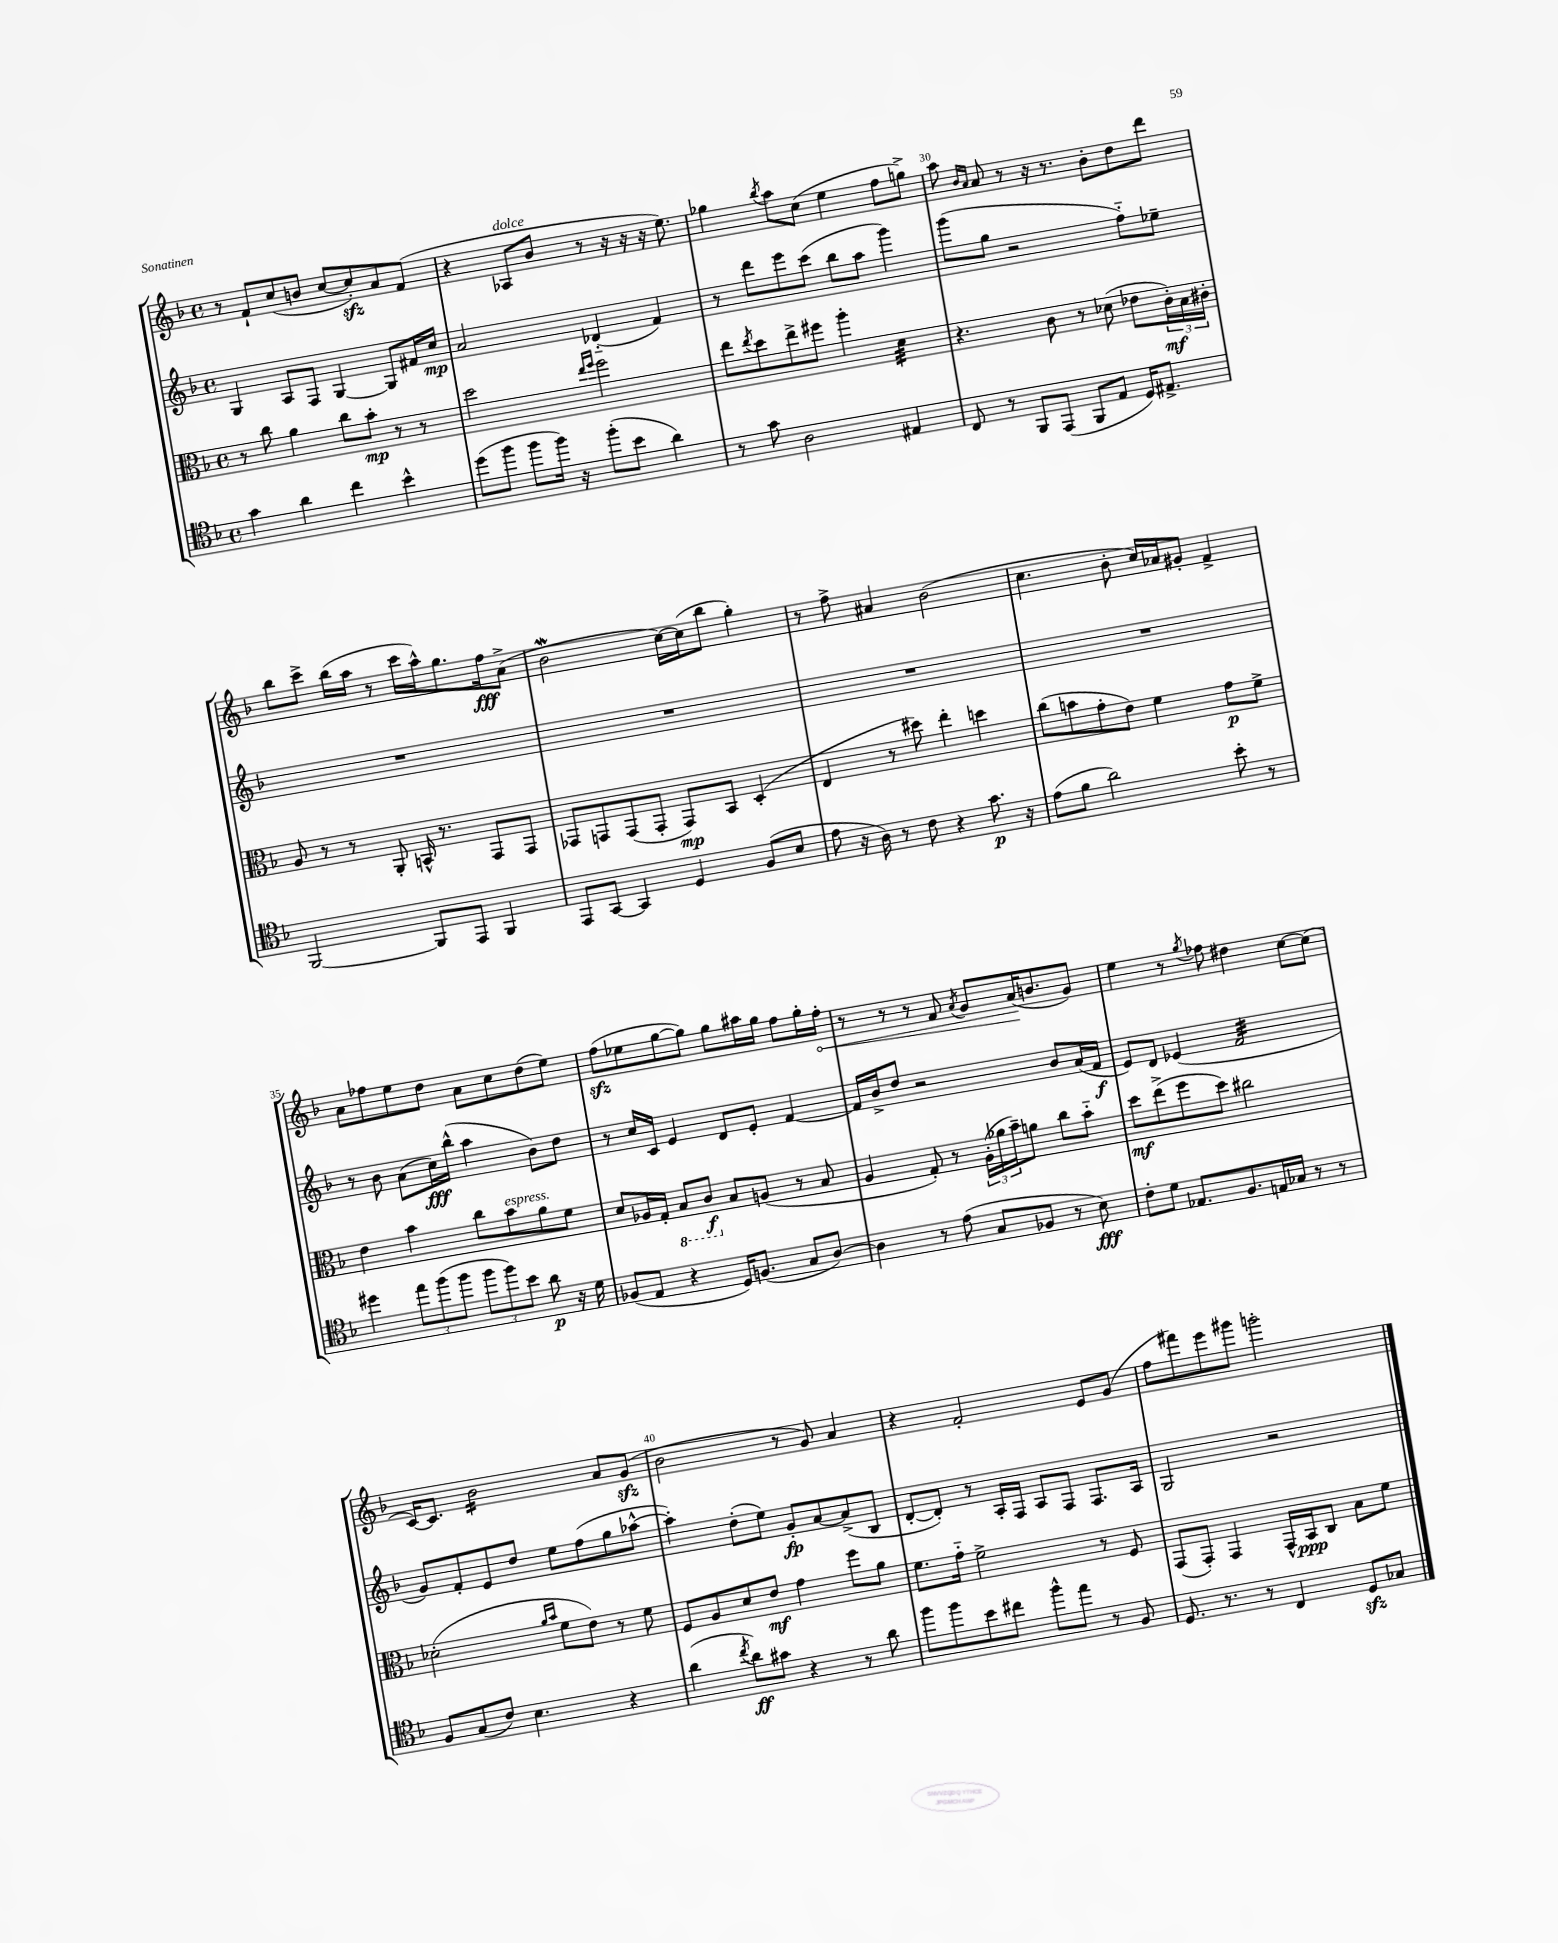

**kern	**dynam	**kern	**dynam	**kern	**dynam	**kern	**dynam
*part4	*part4	*part3	*part3	*part2	*part2	*part1	*part1
*staff4	*staff4	*staff3	*staff3	*staff2	*staff2	*staff1	*staff1
*clefC4	*	*clefC3	*	*clefG2	*	*clefG2	*
*k[b-]	*	*k[b-]	*	*k[b-]	*	*k[b-]	*
*M4/4	*	*M4/4	*	*M4/4	*	*M4/4	*
*met(c)	*	*met(c)	*	*met(c)	*	*met(c)	*
=27	=27	=27	=27	=27	=27	=27	=27
4g\	.	8r	.	4G/	.	8r	.
.	.	8cc\	.	.	.	8f`/L	.
4a\	.	4a\	.	8A/L	.	(8cc/	.
.	.	.	.	8F/J	.	8bn/J	.
4cc\	.	8cc\L	.	[4G/	.	[8cc/L	.
.	.	8b-'\J	mp	.	.	8cczz'/])	.
4b-^^\	.	8r	.	8G/L]	.	8a/	.
.	.	8r	.	16f#X/L	.	(8f/J	.
.	.	.	.	16cc/JJ	mp	.	.
=28	=28	=28	=28	=28	=28	=28	=28
(8dd\L	.	2dd\	.	2a/	.	4r	.
8ff\J	.	.	.	.	.	.	.
!	!	!	!	!	!	!LO:TX:a:i:t=dolce	!
8ff\L	.	.	.	.	.	8A-X/L	.
16ff\Jk)	.	.	.	.	.	8b-/J	.
16r	.	.	.	.	.	.	.
.	.	16qqee/LL	.	.	.	.	.
.	.	16qqff/JJ	.	.	.	.	.
(8ff'\L	.	2ff\	.	(4d-X/	.	8r	.
8b-\J	.	.	.	.	.	16r	.
.	.	.	.	.	.	16r	.
4a\)	.	.	.	4f/)	.	16r	.
.	.	.	.	.	.	8.ee\)	.
=29	=29	=29	=29	=29	=29	=29	=29
8r	.	8ee\L	.	8r	.	4gg-X\	.
.	.	8qee/	.	.	.	.	.
8g\	.	8dd\	.	8ddd\L	.	.	.
.	.	.	.	.	.	8qbb-/	.
2A\	.	8ee^\	.	8eee\	.	8aa\L	.
.	.	8ff#X\J	.	(8ccc\J	.	(8cc\J	.
.	.	4aa'\	.	8bb-\L	.	4ee\	.
.	.	.	.	8aa\J	.	.	.
*	*	*tremolo	*	*	*	*	*
4E#X/	.	32d\LLL	.	4ggg\)	.	8ff\L	.
.	.	32d\	.	.	.	.	.
.	.	32d\	.	.	.	.	.
.	.	32d\	.	.	.	.	.
.	.	32d\	.	.	.	8ggn^\J)	.
.	.	32d\	.	.	.	.	.
.	.	32d\	.	.	.	.	.
.	.	32d\JJJ	.	.	.	.	.
*	*	*Xtremolo	*	*	*	*	*
=30	=30	=30	=30	=30	=30	=30	=30
8C/	.	4.r	.	(8ggg\L	.	8aa\	.
.	.	.	.	.	.	16qqb-/LL	.
.	.	.	.	.	.	16qqa/JJ	.
8r	.	.	.	8gg\J	.	8a/	.
8FF/L	.	.	.	2r	.	8r	.
(8EE/J	.	8c\	.	.	.	16r	.
.	.	.	.	.	.	8.r	.
8FF/L	.	8r	.	.	.	.	.
8E/J	.	(8d-X\	.	.	.	8b-'\L	.
16D/KL)	.	8e-X\L	.	8ff\L)	.	8dd\	.
8.E#X^/J	.	.	.	.	.	.	.
.	.	24c'\L)	mf	8ee-X~\J	.	8ddd\J	.
.	.	24B-\	.	.	.	.	.
.	.	24c#X'\JJ	.	.	.	.	.
!!LO:LB:g=z
=31	=31	=31	=31	=31	=31	=31	=31
[2FF/	.	8A/	.	1r	.	8bb-\L	.
.	.	8r	.	.	.	8ccc^\J	.
.	.	8r	.	.	.	(16bb-\LL	.
.	.	.	.	.	.	16aa\JJ	.
.	.	8AA'/	.	.	.	8r	.
8FF/L]	.	16BBn^^/	.	.	.	16ccc\LL	.
.	.	8.r	.	.	.	16aa^^\J)	.
8EE/J	.	.	.	.	.	8.gg\	.
4FF/	.	8GG/L	.	.	.	.	.
.	.	.	.	.	.	16ff\k	fff
.	.	8GG/J	.	.	.	(8a^\J	.
=32	=32	=32	=32	=32	=32	=32	=32
8EE/L	.	8GG-X/L	.	1r	.	2b-w\	.
[8GG/J	.	8GGn/	.	.	.	.	.
4GG/]	.	(8GG/	.	.	.	.	.
.	.	8GG'/J	.	.	.	.	.
4D/	.	8GG/L)	mp	.	.	[16cc\LL)	.
.	.	.	.	.	.	(16cc\J]	.
.	.	8BB-/J	.	.	.	8bb-\J	.
(8F/L	.	(4D'/	.	.	.	4gg'\)	.
8B-/J	.	.	.	.	.	.	.
=33	=33	=33	=33	=33	=33	=33	=33
8e\	.	4E/	.	1r	.	8r	.
16r	.	.	.	.	.	8ff^\	.
16A\)	.	.	.	.	.	.	.
8r	.	8r	.	.	.	4a#X/	.
8c\	.	8dd#X\)	.	.	.	.	.
4r	.	4ee'\	.	.	.	(2b-\	.
8.g\	p	4ddn\	.	.	.	.	.
16r	.	.	.	.	.	.	.
=34	=34	=34	=34	=34	=34	=34	=34
(8e\L	.	(8cc\L	.	1r	.	4.cc\	.
8f\J	.	8bn\	.	.	.	.	.
2a\)	.	8g'\	.	.	.	.	.
.	.	8e\J)	.	.	.	8b-'\	.
.	.	4f\	.	.	.	16cc/LL)	.
.	.	.	.	.	.	16a-X/J	.
.	.	.	.	.	.	8g#X'/J	.
8b-'\	.	8g\L	p	.	.	4f^/	.
8r	.	8f^\J	.	.	.	.	.
!!LO:LB:g=z
=35	=35	=35	=35	=35	=35	=35	=35
4dd#X\	.	4e\	.	8r	.	8a\L	.
.	.	.	.	8b-\	.	8ff-X\	.
12ee\L	.	4b-\	.	(8a\L	.	8ee\	.
(12ff\	.	.	.	.	.	.	.
.	.	.	.	16cc\L)	fff	8dd\J	.
12ff\J	.	.	.	.	.	.	.
.	.	.	.	(16bb-^^\JJ	.	.	.
12ff\L	.	8cc\L	.	4aa\	.	8a\L	.
12ff\)	.	.	.	.	.	.	.
!	!	!LO:TX:a:i:t=espress.	!	!	!	!	!
.	.	8b-\	.	.	.	8cc\	.
12b-\J	.	.	.	.	.	.	.
8a\	p	8a\	.	8b-\L)	.	(8dd\	.
16r	.	8f\J	.	8dd\J	.	8ee\J)	.
16d\	.	.	.	.	.	.	.
=36	=36	=36	=36	=36	=36	=36	=36
(8F-X/L	.	8d/L	.	8r	.	(8ffzz\L	.
8E/J	.	16A-X/L	.	16cc/LL	.	8ee-X\	.
.	.	16G'/JJ	.	16c/JJ	.	.	.
*	*	*8ba	*	*	*	*	*
4r	.	8BB-/L	.	4e/	.	[8gg\	.
.	.	8C/J	f	.	.	8gg\J])	.
*	*	*X8ba	*	*	*	*	*
16D/KL)	.	8B-/L	.	8d/L	.	8gg\L	.
(8.Fn/J	.	.	.	.	.	.	.
.	.	(8An/J	.	8e'/J	.	16aa#X\L	.
.	.	.	.	.	.	16gg\JJ	.
8G/L	.	8r	.	[4f/	.	8ff\L	.
[8A/J)	.	8B-/	.	.	.	16gg'\L	.
!	!	!	!	!	!	!	!LO:HP:b
.	.	.	.	.	.	16ff'\JJ	<
=37	=37	=37	=37	=37	=37	=37	=37
4A\]	.	4A/	.	16f/LL]	.	8r	.
.	.	.	.	16b-^/J	.	.	.
.	.	.	.	8dd/J	.	8r	.
8r	.	8G'/)	.	2r	.	8r	.
(8e\	.	8r	.	.	.	8f/	.
.	.	.	.	.	.	8qa/	.
8G/L	.	(24A'\LL	.	.	.	8g/L	.
.	.	24a-X\	.	.	.	.	.
.	.	24b-~\J)	.	.	.	.	.
8F-X/J	.	8an\J	.	.	.	(16a/K	.
.	.	.	.	.	.	8.bn/	[
8r	.	8cc\L	.	8b-/L	.	.	.
8B-\)	fff	8b-\J	.	(16a/L	.	8g/J)	.
.	.	.	.	16f/JJ	f	.	.
=38	=38	=38	=38	=38	=38	=38	=38
8c'\L	.	8dd\L	mf	8e/L)	.	4ee\	.
8d\J	.	(8ee^\	.	8d/J	.	.	.
8.E-X/L	.	8ff\	.	(4e-X/	.	8r	.
.	.	.	.	.	.	8qgg/	.
.	.	8dd\J)	.	.	.	8ff-X\	.
8.F/	.	.	.	.	.	.	.
*	*	*	*	*tremolo	*	*	*
.	.	2cc#X\	.	32f/LLL	.	4dd#X\	.
.	.	.	.	32f/	.	.	.
.	.	.	.	32f/	.	.	.
.	.	.	.	32f/	.	.	.
16En/L	.	.	.	32f/	.	.	.
.	.	.	.	32f/	.	.	.
16G-X/JJ	.	.	.	32f/	.	.	.
.	.	.	.	32f/	.	.	.
8r	.	.	.	32f/	.	[8cc\L	.
.	.	.	.	32f/	.	.	.
.	.	.	.	32f/	.	.	.
.	.	.	.	32f/	.	.	.
8r	.	.	.	32f/	.	(8cc\J]	.
.	.	.	.	32f/	.	.	.
.	.	.	.	32f/	.	.	.
.	.	.	.	32f/JJJ	.	.	.
*	*	*	*	*Xtremolo	*	*	*
!!LO:LB:g=z
=39	=39	=39	=39	=39	=39	=39	=39
8F/L	.	(2d-X'\	.	8g/L)	.	[16c/KL)	.
.	.	.	.	.	.	8.c/J]	.
(8G/	.	.	.	8f'/	.	.	.
*	*	*	*	*	*	*tremolo	*
8c/J)	.	.	.	8e/	.	16b-\LL	.
.	.	.	.	.	.	16b-\	.
4.B-\	.	.	.	8dd/J	.	16b-\	.
.	.	.	.	.	.	16b-\	.
.	.	16qqa/LL	.	.	.	.	.
.	.	16qqb-/JJ	.	.	.	.	.
.	.	8f\L	.	8ee\L	.	16b-\	.
.	.	.	.	.	.	16b-\	.
.	.	8e\J)	.	(8ff\	.	16b-\	.
.	.	.	.	.	.	16b-\JJ	.
*	*	*	*	*	*	*Xtremolo	*
4r	.	8r	.	8gg\	.	8a/L	.
.	.	8f\	.	[8aa-X^^\J	.	(8gzz/J	.
=40	=40	=40	=40	=40	=40	=40	=40
(4a\	.	8F/L	.	4aa-'\])	.	2b-\	.
.	.	8A/	.	.	.	.	.
8qcc/	.	.	.	.	.	.	.
8a\L)	ff	8d/	.	(8dd'\L	.	.	.
8g#X\J	.	8e/J	mf	8ee\J)	.	.	.
4r	.	4g\	.	8g'/L	fp	8r	.
.	.	.	.	[8a/	.	8g/)	.
8r	.	8ff\L	.	(8a^/]	.	4a/	.
8a\	.	8a\J	.	8B-/J	.	.	.
=41	=41	=41	=41	=41	=41	=41	=41
8ff\L	.	8.f\L	.	[8d'/L	.	4r	.
8ff\	.	.	.	8d'/J])	.	.	.
.	.	16g\Jk	.	.	.	.	.
8b-\	.	2f^\	.	8r	.	2f'/	.
8cc#X\J	.	.	.	16A'/LL	.	.	.
.	.	.	.	16F/JJ	.	.	.
8ff^^\L	.	.	.	8A/L	.	.	.
8ee\J	.	.	.	8F/J	.	.	.
8r	.	8r	.	8.F/L	.	8e/L	.
8F/	.	8F/	.	.	.	(8g/J	.
.	.	.	.	16A/Jk	.	.	.
=42	=42	=42	=42	=42	=42	=42	=42
8.D/	.	(8GG/L	.	2G/	.	8ff\L	.
.	.	8GG'/J)	.	.	.	8fff#X\)	.
8.r	.	.	.	.	.	.	.
.	.	4GG/	.	.	.	8eee\	.
8r	.	.	.	.	.	8ggg#X\J	.
4C/	.	16GG^^/LL	.	2r	.	2gggn'\	.
.	.	16BB-/J	ppp	.	.	.	.
.	.	8C/J	.	.	.	.	.
8Dzz/L	.	8B-\L	.	.	.	.	.
8G-X/J	.	8f\J	.	.	.	.	.
==	==	==	==	==	==	==	==
*-	*-	*-	*-	*-	*-	*-	*-
